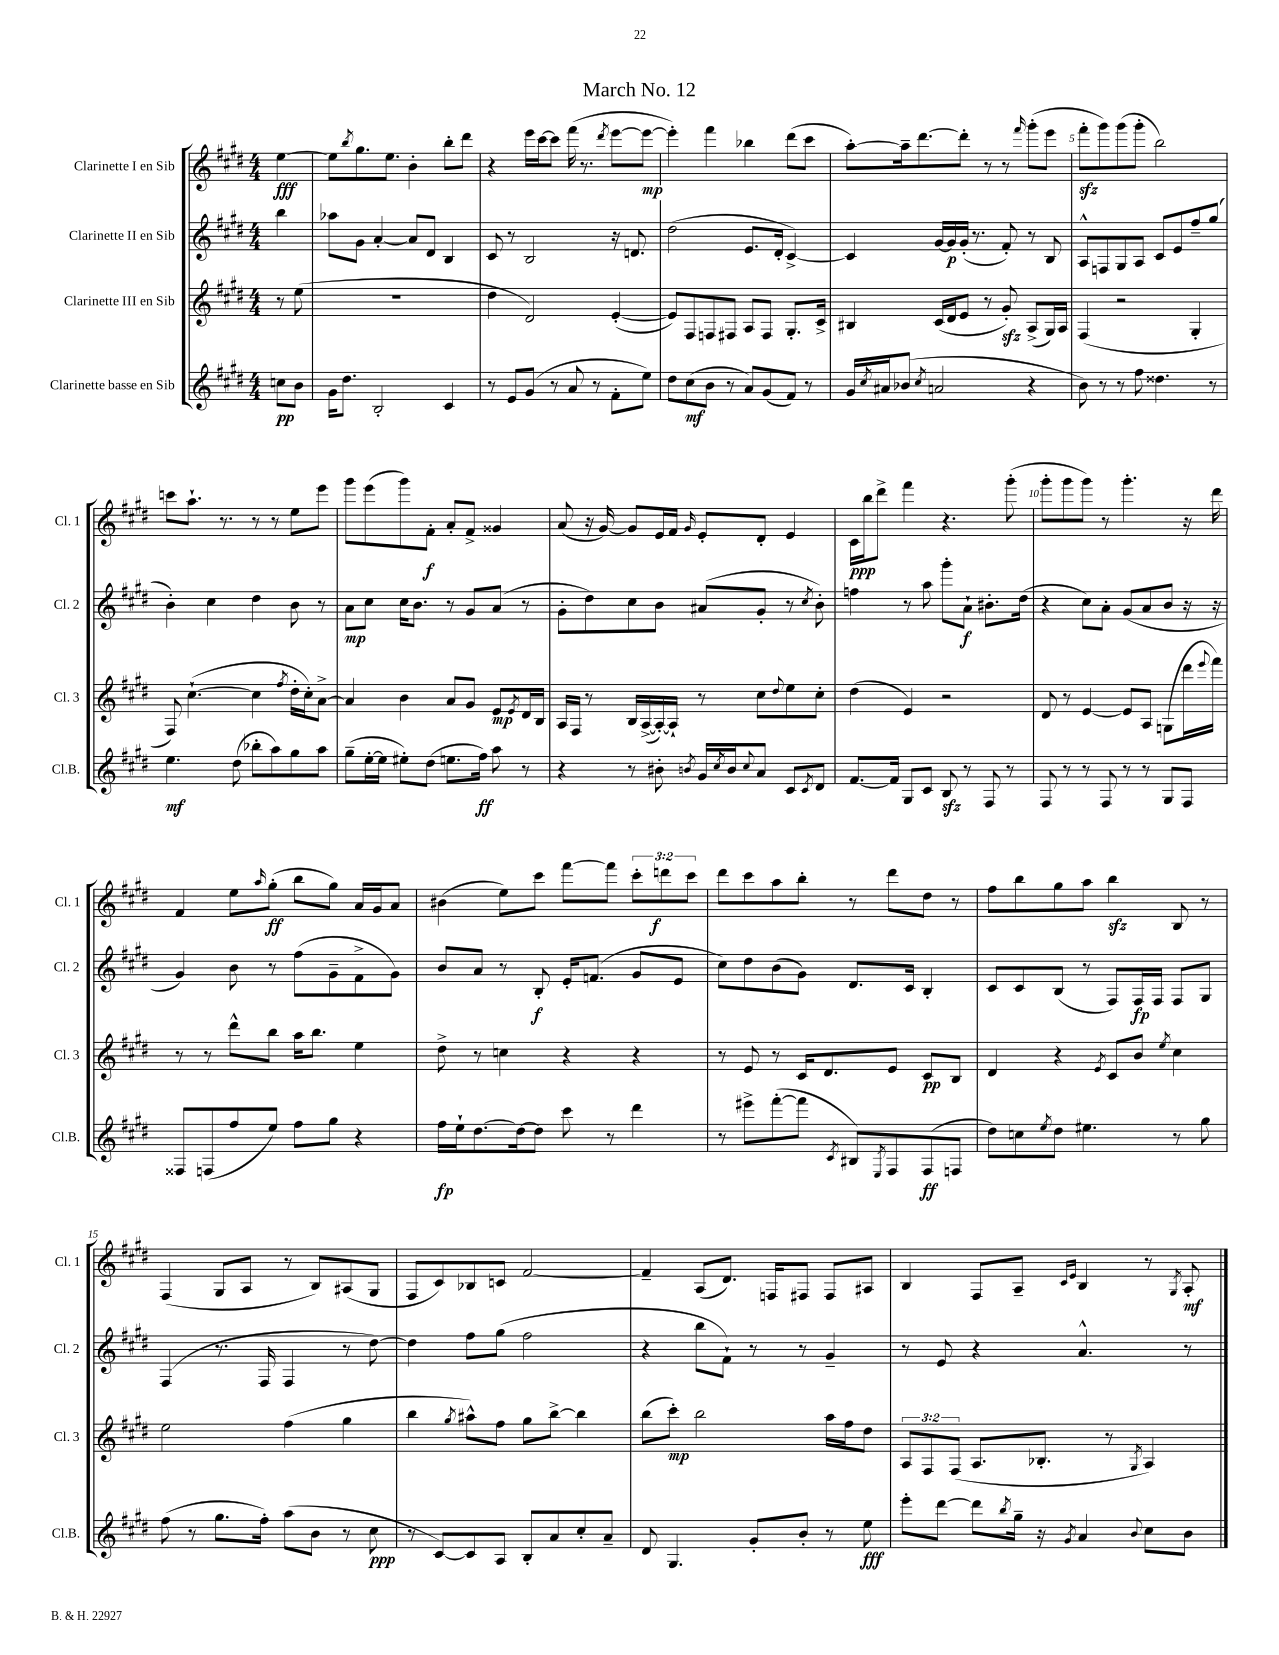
\header { title = "March No. 12" }
<<
\new StaffGroup <<
\new Staff = "s0" \with { instrumentName = "Clarinette I en Sib" shortInstrumentName = "Cl. 1" } {
    \clef treble \key e \major \numericTimeSignature \time 4/4 \override Staff.TupletNumber.text = #tuplet-number::calc-fraction-text \partial 4
    e''4~\fff |
    e''8 \acciaccatura { b''8 } gis''8. e''8. b'4-. b''8-. dis'''8 |
    r4 e'''16 cis'''16~ cis'''8 fis'''16( r8. \acciaccatura { dis'''8 } e'''8~ e'''8~\mp |
    e'''4-.) fis'''4 bes''4 dis'''8( cis'''8 |
    a''8~-.) a''16-- dis'''8.~ dis'''8-. r8 r8 \grace { fis'''16 } gis'''8-.( e'''8 |
    fis'''8-.\sfz gis'''8) gis'''8( gis'''8-. b''2) |
    c'''8 a''8.-! r8. r8 r8 e''8 e'''8 |
    gis'''8 e'''8( gis'''8) fis'8-.\f a'8-. fis'8-> gisis'4 |
    a'8( r16 gis'16~) gis'8 e'16 fis'16 \grace { gis'16 } e'8-. dis'8-. e'4 |
    cis'16\ppp b''16 dis'''8-> fis'''4 r4. gis'''8-.( |
    gis'''8-. gis'''8 gis'''8) r8 gis'''4.-. r16 dis'''16 |
    fis'4 e''8 \grace { a''16 } gis''8-.\ff( b''8 gis''8) a'16 gis'16 a'8 |
    bis'4( e''8) cis'''8 fis'''8~ fis'''8 \tuplet 3/2 { cis'''8-. d'''8\f cis'''8 } |
    dis'''8 cis'''8 a''8 b''8-. r8 dis'''8 dis''8 r8 |
    fis''8 b''8 gis''8 a''8 b''4\sfz b8 r8 |
    fis4( gis8 a8 r8 b8) ais8( gis8 |
    fis8 cis'8) bes8 c'8 fis'2~ |
    fis'4-- a8( dis'8.) f16 fis8 fis8 ais8 |
    b4 fis8 a8-- \grace { cis'16 e'16 } b4 r8 \acciaccatura { gis8 } a8-.\mf \bar "|." |
}
\new Staff = "s1" \with { instrumentName = "Clarinette II en Sib" shortInstrumentName = "Cl. 2" } {
    \clef treble \key e \major \numericTimeSignature \time 4/4 \partial 4
    b''4 |
    aes''8 gis'8 a'4~-. a'8 dis'8 b4 |
    cis'8 r8 b2 r16 d'8. |
    dis''2( e'8. dis'16-. cis'4~->) |
    cis'4 gis'16~ gis'16\p gis'16-.( r8. fis'8-.) r8 b8 |
    a8-^ f8 gis8 a8 cis'8 e'8 fis''8-- gis''8( |
    b'4-.) cis''4 dis''4 b'8 r8 |
    a'8\mp cis''8 cis''16 b'8. r8 gis'8 a'8( r8 |
    gis'8-. dis''8) cis''8 b'8 ais'8( gis'8-. r8 \acciaccatura { cis''8 } b'8-.) |
    f''4 r8 a''8 gis'''8-. a'8-!\f bis'8.-. dis''16( |
    r4 cis''8) a'8-. gis'8( a'8 b'8 r16 r16 |
    gis'4) b'8 r8 fis''8( gis'8-- fis'8-> gis'8) |
    b'8 a'8 r8 b8-.\f e'16-. f'8.( gis'8 e'8 |
    cis''8) dis''8 b'8( gis'8) dis'8. cis'16 b4-. |
    cis'8 cis'8 b8( r8 fis8) fis16\fp fis16 fis8 gis8 |
    fis4( r8. fis16 fis4 r8 dis''8~) |
    dis''4 fis''8 gis''8( fis''2 |
    r4 b''8 fis'8-!) r8 r8 gis'4-- |
    r8 e'8 r4 a'4.-^ r8 \bar "|." |
}
\new Staff = "s2" \with { instrumentName = "Clarinette III en Sib" shortInstrumentName = "Cl. 3" } {
    \clef treble \key e \major \numericTimeSignature \time 4/4 \override Staff.TupletNumber.text = #tuplet-number::calc-fraction-text \partial 4
    r8 e''8( |
    R1 |
    dis''4 dis'2) e'4~-.( |
    e'8) fis8 f8 fis8 a8 fis8 gis8.-. cis'16-> |
    bis4 cis'16( dis'16 e'8 r8 gis'8-.\sfz) a8->( gis16) a16 |
    fis4( r2 gis4-. |
    fis8) cis''4.~-!( cis''4 \acciaccatura { fis''8 } dis''16-. cis''16-.) a'8~-> |
    a'4 b'4 a'8 gis'8 e'8\mp \acciaccatura { e'8 } dis'16 b16 |
    a16 fis16 r8 b16 a16~->( a16~-.) a16-! r8 cis''8 \appoggiatura { dis''8 } e''8 cis''8-. |
    dis''4( e'4) r2 |
    dis'8 r8 e'4~ e'8 a8 g8( dis'''16 \appoggiatura { e'''8 } fis'''16) |
    r8 r8 dis'''8-^ b''8 a''16 b''8. e''4 |
    dis''8-> r8 c''4 r4 r4 |
    r8 e'8 r8 cis'16 dis'8. e'8 cis'8\pp b8 |
    dis'4 r4 \acciaccatura { e'8 } cis'8 b'8 \acciaccatura { e''8 } cis''4 |
    e''2 fis''4( gis''4 |
    b''4 \acciaccatura { gis''8 } ais''8-^) fis''8 gis''8 b''8~-> b''4 |
    b''8( cis'''8-.\mp) b''2 a''16 fis''16 dis''8 |
    \tuplet 3/2 { a8 fis8 fis8( } a8. bes8.-. r8 \acciaccatura { gis8 } a4) \bar "|." |
}
\new Staff = "s3" \with { instrumentName = "Clarinette basse en Sib" shortInstrumentName = "Cl.B." } {
    \clef treble \key e \major \numericTimeSignature \time 4/4 \partial 4
    c''8\pp b'8 |
    gis'16 dis''8. b2-. cis'4 |
    r8 e'8 gis'8( r8 a'8 r8 fis'8-. e''8) |
    dis''8 cis''8\mf( b'8 r8 a'8) gis'8( fis'8) r8 |
    gis'16 \acciaccatura { cis''8 } ais'16 bes'8( \acciaccatura { cis''8 } a'2 r4 |
    b'8) r8 r8 fis''8 disis''4. r8 |
    e''4.\mf dis''8( bes''8-. a''8) gis''8 a''8 |
    gis''8--( e''16~-. e''16 eis''8-.) dis''8( e''8. fis''16\ff) a''8 r8 |
    r4 r8 bis'8-. \acciaccatura { b'8 } gis'16 \acciaccatura { cis''8 } b'16 \appoggiatura { cis''8 } a'8 cis'8 \acciaccatura { cis'8 } dis'8 |
    fis'8.~ fis'16 gis8 cis'8 b8\sfz r8 fis8 r8 |
    fis8 r8 r8 fis8 r8 r8 gis8 fis8 |
    fisis8 f8( fis''8 e''8) fis''8 gis''8 r4 |
    fis''16\fp e''16-! dis''8.~ dis''16~ dis''8 cis'''8 r8 dis'''4 |
    r8 eis'''8-> fis'''8~-.( fis'''8 \acciaccatura { cis'8 } bis8) \acciaccatura { e8 } fis8 fis8\ff( f8 |
    dis''8) c''8 \acciaccatura { e''8 } dis''8 eis''4. r8 gis''8 |
    fis''8( r8 gis''8. fis''16-.) a''8( b'8 r8 cis''8\ppp |
    r8 cis'8~) cis'8 a8 b8-. a'8 cis''8-. a'8-- |
    dis'8 gis4. gis'8-. b'8-. r8 e''8\fff |
    e'''8-. dis'''8~ dis'''8 \acciaccatura { b''8 } gis''16-- r16 \acciaccatura { gis'8 } a'4 \appoggiatura { b'8 } cis''8 b'8 \bar "|." |
}
>>
>>
\layout { \context { \Score \override BarNumber.break-visibility = ##(#f #t #t) barNumberVisibility = #(every-nth-bar-number-visible 5) } }
